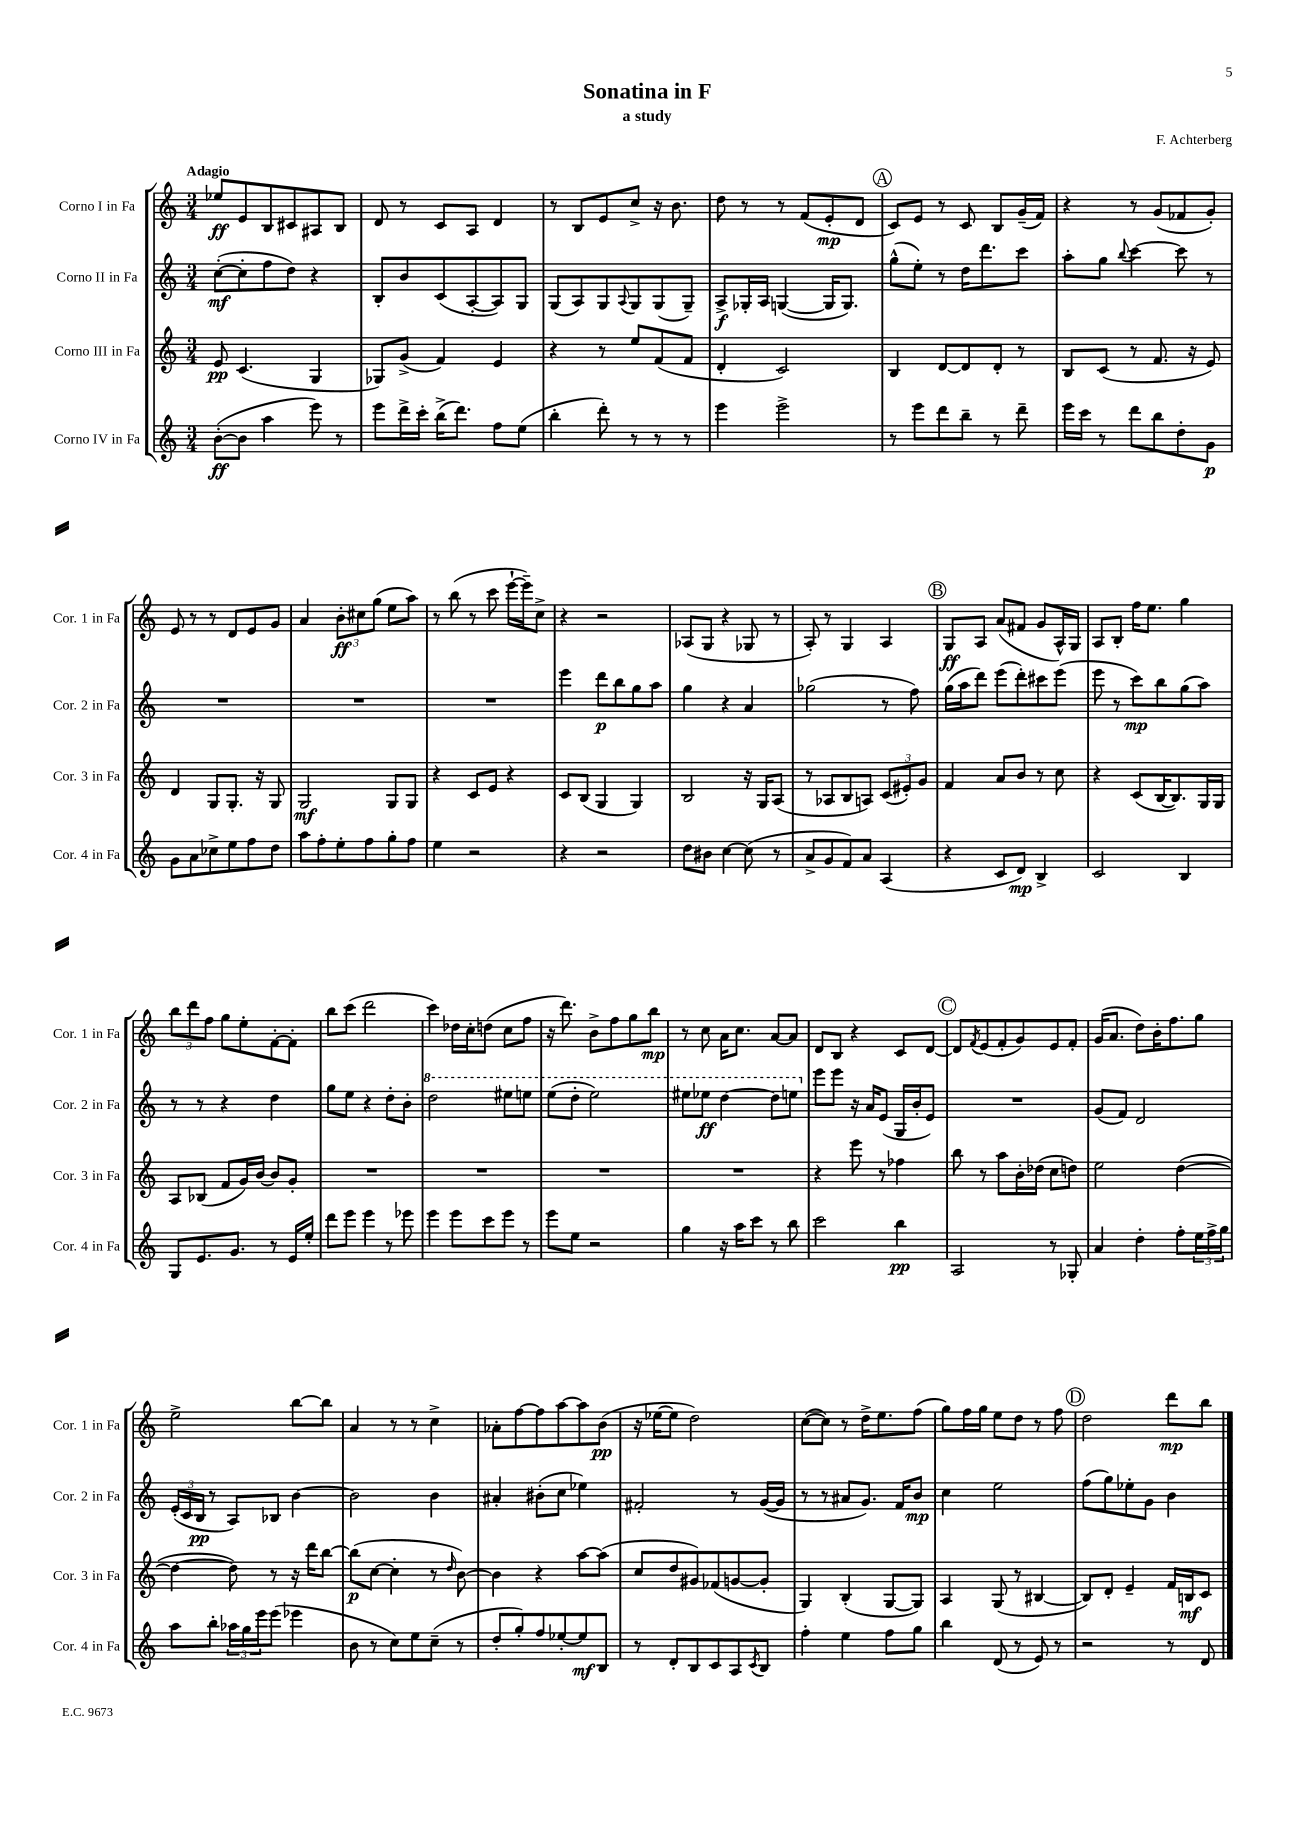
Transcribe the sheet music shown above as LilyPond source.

\header { title = "Sonatina in F" composer = "F. Achterberg" subtitle = "a study" }
<<
\new StaffGroup <<
\new Staff = "s0" \with { instrumentName = "Corno I in Fa" shortInstrumentName = "Cor. 1 in Fa" } {
    \clef treble \key c \major \numericTimeSignature \time 3/4 \tempo "Adagio"
    ees''8\ff e'8 b8 cis'8 ais8 b8 |
    d'8 r8 c'8 a8 d'4 |
    r8 b8 e'8 c''8-> r16 b'8. |
    d''8 r8 r8 f'8( e'8-.\mp d'8 |
    \mark \markup { \circle "A" } c'8) e'8 r8 c'8 b8 g'16--( f'16) |
    r4 r8 g'8( fes'8 g'8-.) |
    e'8 r8 r8 d'8 e'8 g'8 |
    a'4 \tuplet 3/2 { b'8-.\ff cis''8 g''8( } e''8 a''8) |
    r8 b''8( r8 c'''8 e'''16~-! e'''16--) c''8-> |
    r4 r2 |
    aes8( g8 r4 ges8 r8 |
    a8-.) r8 g4 a4 |
    \mark \markup { \circle "B" } g8\ff a8 a'8( fis'8 g'8 a16-^) g16 |
    a8 b8-. f''16 e''8. g''4 |
    \tuplet 3/2 { b''8 d'''8 f''8 } g''8 e''8-. f'8~-. f'8-. |
    b''8 c'''8( d'''2 |
    c'''4) des''16 c''16-. d''8( c''8 f''8 |
    r16 d'''8.) b'8-> f''8 g''8 b''8\mp |
    r8 c''8 a'16 c''8. a'8~ a'8 |
    d'8 b8 r4 c'8 d'8~ |
    \mark \markup { \circle "C" } d'8 \acciaccatura { f'8 } e'8( f'8-. g'8) e'8 f'8-. |
    g'16( a'8. d''8) b'16-. f''8. g''8 |
    e''2-> b''8~ b''8 |
    a'4 r8 r8 c''4-> |
    aes'8-. f''8~ f''8 a''8~ a''8 b'8\pp( |
    r16 ees''16~ ees''8 d''2) |
    c''8~( c''8) r8 d''16-> e''8. f''8( |
    g''8) f''16 g''16 e''8 d''8 r8 f''8 |
    \mark \markup { \circle "D" } d''2 d'''8\mp b''8 \bar "|." |
}
\new Staff = "s1" \with { instrumentName = "Corno II in Fa" shortInstrumentName = "Cor. 2 in Fa" } {
    \clef treble \key c \major \numericTimeSignature \time 3/4
    c''8~-.\mf( c''8-. f''8 d''8) r4 |
    b8-. b'8 c'8( a8~-. a8) g8 |
    g8( a8) g8 \appoggiatura { a8 } g8 g8( g8--) |
    a8->\f ges16-. a16 g4~( g16 g8.) |
    \mark \markup { \circle "A" } g''8-^( e''8-.) r8 d''16 d'''8. c'''8 |
    a''8-. g''8 \appoggiatura { b''8 } c'''4~ c'''8 r8 |
    R2. |
    R2. |
    R2. |
    e'''4 d'''8\p b''8 g''8 a''8 |
    g''4 r4 a'4 |
    ges''2( r8 f''8) |
    \mark \markup { \circle "B" } g''16( a''16 d'''8) e'''8( d'''8-.) cis'''8 e'''8( |
    e'''8 r8 c'''8\mp) b''8 g''8( a''8) |
    r8 r8 r4 d''4 |
    g''8 e''8 r4 d''8-. b'8-. |
    \ottava #1 d'''2 eis'''8 e'''8 |
    e'''8( d'''8-. e'''2) |
    eis'''8 ees'''8\ff d'''4~ d'''8 e'''8 \ottava #0 |
    e'''8 e'''8 r16 a'16 e'8( g16 b'16-. e'8) |
    \mark \markup { \circle "C" } R2. |
    g'8( f'8) d'2 |
    \tuplet 3/2 { e'16-.( c'16 b16\pp } r8 a8) bes8 b'4~ |
    b'2 b'4 |
    ais'4-. bis'8-.( c''8 ees''4) |
    fis'2-. r8 g'16~( g'16 |
    r8 r8 ais'8 g'8.) f'16 b'8\mp |
    c''4 e''2 |
    \mark \markup { \circle "D" } f''8( g''8) ees''8-. g'8 b'4 \bar "|." |
}
\new Staff = "s2" \with { instrumentName = "Corno III in Fa" shortInstrumentName = "Cor. 3 in Fa" } {
    \clef treble \key c \major \numericTimeSignature \time 3/4
    e'8\pp c'4.( g4 |
    ges8) g'8->( f'4) e'4 |
    r4 r8 e''8 f'8( f'8 |
    d'4-. c'2) |
    \mark \markup { \circle "A" } b4 d'8~ d'8 d'8-. r8 |
    b8 c'8( r8 f'8. r16 e'8) |
    d'4 g8 g8.-. r16 g8 |
    g2\mf g8 g8 |
    r4 c'8 e'8 r4 |
    c'8 b8( g4 g4) |
    b2 r16 g16 a8( |
    r8 aes8 b8 a8) \tuplet 3/2 { c'8( eis'8-.) g'8 } |
    \mark \markup { \circle "B" } f'4 a'8 b'8 r8 c''8 |
    r4 c'8( b16~ b8.) g16 g16 |
    a8 bes8( f'8 g'16) b'16~ b'8 g'8-. |
    R2. |
    R2. |
    R2. |
    R2. |
    r4 e'''8 r8 fes''4 |
    \mark \markup { \circle "C" } b''8 r8 a''8 b'16-. des''16( c''8 d''8) |
    e''2 d''4~( |
    d''4~ d''8) r8 r16 d'''16 b''8~ |
    b''8\p( c''8~ c''4-. r8 \grace { d''16 } b'8~) |
    b'4 r4 a''8~ a''8( |
    c''8 d''8 gis'8) fes'8( g'8~ g'8-. |
    g4) b4-.( g8~ g8) |
    a4 g8( r8 bis4~ |
    \mark \markup { \circle "D" } bis8) d'8-. e'4-- f'16 b16\mf c'8 \bar "|." |
}
\new Staff = "s3" \with { instrumentName = "Corno IV in Fa" shortInstrumentName = "Cor. 4 in Fa" } {
    \clef treble \key c \major \numericTimeSignature \time 3/4
    b'8~-.\ff( b'8 a''4 e'''8) r8 |
    e'''8 d'''16-> c'''16-. b''16->( d'''8.) f''8 e''8( |
    b''4-. d'''8-.) r8 r8 r8 |
    e'''4 e'''2-> |
    \mark \markup { \circle "A" } r8 e'''8 d'''8 b''8-- r8 d'''8-- |
    e'''16 c'''16 r8 d'''8 b''8 d''8-. g'8\p |
    g'8 a'8 ces''8-> e''8 f''8 d''8 |
    a''8 f''8-. e''8-. f''8 g''8-. f''8 |
    e''4 r2 |
    r4 r2 |
    d''8 bis'8 c''4~ c''8( r8 |
    a'8-> g'8 f'8) a'8 a4( |
    \mark \markup { \circle "B" } r4 c'8 d'8\mp) b4-> |
    c'2 b4 |
    g8 e'8. g'8. r8 e'16 e''16-. |
    d'''8 e'''8 e'''4 r8 ees'''8 |
    e'''4 e'''8 c'''8 e'''8 r8 |
    e'''8 e''8 r2 |
    g''4 r16 a''16 c'''8 r8 b''8 |
    c'''2 b''4\pp |
    \mark \markup { \circle "C" } a2 r8 ges8-. |
    a'4 d''4-. f''8-. \tuplet 3/2 { e''16 f''16-> g''16 } |
    a''8 b''8-. \tuplet 3/2 { aes''16 g''16 e'''16 } e'''8( ees'''4 |
    b'8 r8 c''8) e''8 c''8--( r8 |
    d''8-. g''8-.) f''8 ees''8~-. ees''8\mf b8 |
    r8 d'8-. b8 c'8 a8 \acciaccatura { c'8 } b8 |
    f''4-. e''4 f''8 g''8 |
    b''4 d'8( r8 e'8) r8 |
    \mark \markup { \circle "D" } r2 r8 d'8 \bar "|." |
}
>>
>>
\layout { \context { \Score \remove "Bar_number_engraver" } }
